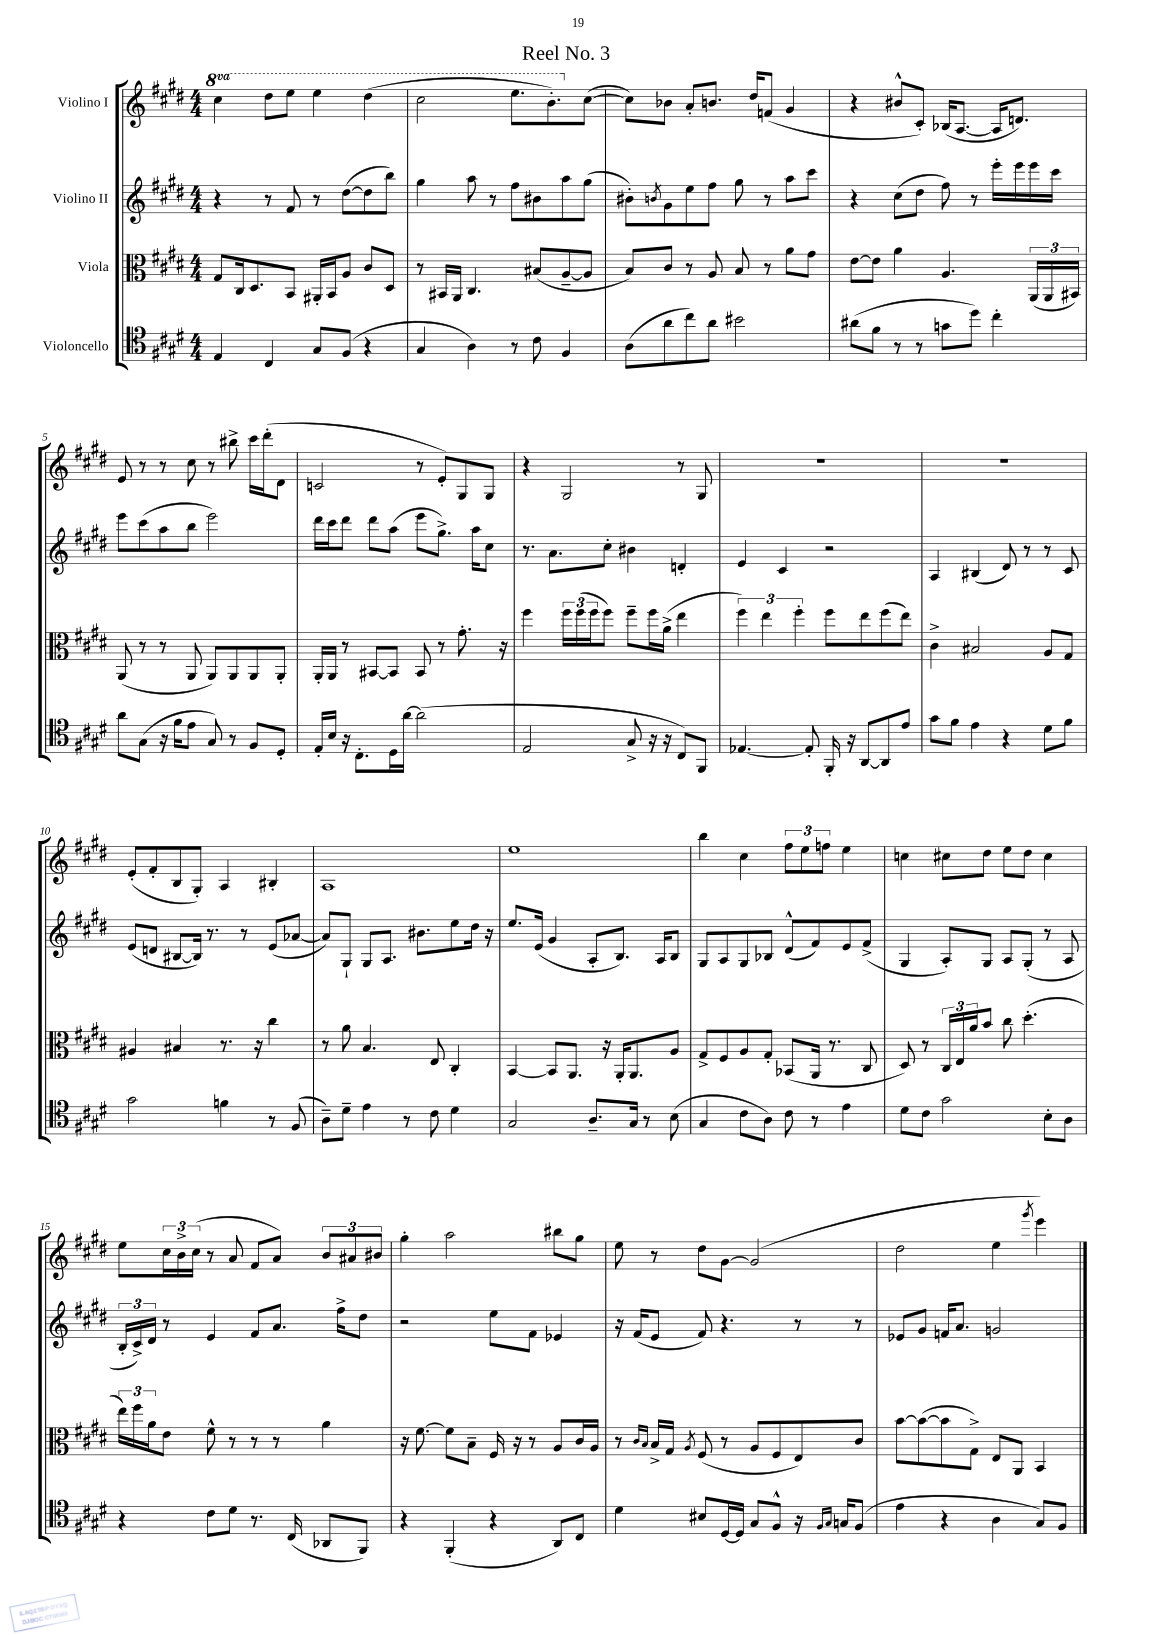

**kern	**kern	**kern	**kern
*staff4	*staff3	*staff2	*staff1
*clefC4	*clefC3	*clefG2	*clefG2
*k[f#c#g#d#]	*k[f#c#g#d#]	*k[f#c#g#d#]	*k[f#c#g#d#]
*M4/4	*M4/4	*M4/4	*M4/4
4E/	8G#/L	4r	4ccc#\
.	16C#/k	.	.
.	8.D#/	.	.
4C#/	.	8r	8ddd#\L
.	8BB/J	8f#/	8eee\J
8G#/L	16AA#'/LL	8r	4eee\
.	16BB/J	.	.
(8F#/J	8A/J	([8dd#\L	.
4r	8c#/L	8dd#\]	(4ddd#\
.	8D#/J	8bb\J)	.
=	=	=	=
4G#/	8r	4gg#\	2ccc#\
.	16BB#/LL	.	.
.	16AA/JJ	.	.
4A\)	4.C#/	8aa\	.
.	.	8r	.
8r	.	8ff#\L	8.eee\L
8c#\	(8B#/L	8b#\	.
.	.	.	8.bb'\)
4F#/	[8A~/	8aa\	.
.	8A/]J	(8gg#\J	([8cc#\J
=	=	=	=
(8A\L	8B/L)	8b#'\L)	8cc#\]L)
.	.	8qb/	.
8a\	8c#/J	8g#\	8b-\J
8cc#\)	8r	8ee\	8a'/L
8a\J	8A/	8ff#\J	8.b/J
2b#\	8B/	8gg#\	.
.	.	.	16dd#/LK
.	8r	8r	(8f/J
.	8a\L	8aa\L	4g#/
.	8g#\J	8ccc#\J	.
=	=	=	=
(8a#\L	[8e\L	4r	4r
8f#\J	8e\]J	.	.
8r	4a\	(8cc#\L	8b#^^/L
8r	.	8dd#\J	8c#'/J)
8g\L	4.A/	8ff#\)	(16B-/LK
.	.	.	[8.A/J
8dd#\J)	.	8r	.
4cc#'\	.	16eee'\LL	16A/]LK
.	.	16eee\	8.d/J)
.	(24AA/LL	16eee\	.
.	24AA/	.	.
.	.	16ccc#\JJ	.
.	24BB#/JJ)	.	.
=	=	=	=
8a\L	(8AA/	8eee\L	8e/
(8G#\J	8r	(8ccc#\	8r
16r	8r	8aa\	8r
16f#\LK	.	.	.
8e\J	8AA/	8bb\J	8cc#\
8G#/)	8AA/L)	2eee\)	8r
8r	8AA/	.	8bb#^\
8F#/L	8AA/	.	16ccc#\LL
.	.	.	(16ddd#'\J
8D#'/J	8AA'/J	.	8d#\J
=	=	=	=
16E'/LL	16AA'/LL	16ddd#\LL	2c/
16B/JJ	16AA/JJ	16ccc#\J	.
16r	8r	8ddd#\J	.
8.C#'\L	.	.	.
.	[8BB#/L	8ddd#\L	.
16D#\L	8BB#/]J	(8aa\J	.
[16a\JJ	.	.	.
(2a\]	8BB#/	8eee\L	8r
.	8r	8.gg#^\J)	8e'/L)
.	8.g#'\	.	8G#/
.	.	16aa\LK	.
.	.	8cc#\J	8G#/J
.	16r	.	.
=	=	=	=
2E/	4ff#\	8.r	4r
.	.	8.a\L	.
.	24ff#\LL	.	2G#/
.	(24ff#\	.	.
.	24ff#\J	.	.
.	8ff#\J)	8cc#'\J	.
8G#^/	8ff#~\L	4b#\	.
16r	16ff#\L	.	.
16r	(16a^\JJ	.	.
8C#/L)	4ee\	4d'/	8r
8FF#/J	.	.	8G#/
=	=	=	=
[4.E-/	6ff#\)	4e/	1r
.	6ee\	.	.
.	.	4c#/	.
.	6ff#'\	.	.
8E-'/]	.	.	.
16FF#'/	8ff#\L	2r	.
16r	.	.	.
[8AA/L	8ee\	.	.
8AA/]	(8ff#\	.	.
8e/J	8ee\J)	.	.
=	=	=	=
8g#\L	4c#^\	4A/	1r
8f#\J	.	.	.
4e\	2B#/	(4B#/	.
4r	.	8d#/)	.
.	.	8r	.
8d#\L	8A/L	8r	.
8f#\J	8G#/J	8c#/	.
=	=	=	=
2g#\	4A#/	(8e/L	(8e'/L
.	.	8d/J	8f#'/
.	4B#/	[8B#/L	8B/
.	.	16B#/]Jk)	8G#'/J)
.	.	8.r	.
4f\	8.r	.	4A/
.	.	8r	.
.	16r	.	.
8r	4cc#\	(8e/L	4B#'/
(8F#/	.	[8a-/J	.
=	=	=	=
8A~\L)	8r	8a-/]L)	1A
8d#~\J	8a\	8G#`/J	.
4e\	4.B/	8G#/L	.
.	.	8.A/J	.
8r	.	.	.
.	.	8.b#\L	.
8c#\	8E/	.	.
4d#\	4C#'/	8ee\	.
.	.	16dd#\Jk	.
.	.	16r	.
=	=	=	=
2G#/	[4BB/	8.ee/L	1ee
.	.	(16e/Jk	.
.	8BB/]L	4g#/	.
.	8.AA/J	.	.
8.A~/L	.	8A'/L	.
.	16r	.	.
.	16AA'/LK	8.B/J)	.
16G#/Jk	8.AA/	.	.
8r	.	.	.
.	.	16A/LK	.
(8B\	8A/J	8B/J	.
=	=	=	=
4G#/	8G#^/L	8G#/L	4bb\
.	8F#/	8A/	.
8c#\L	8A/	8G#/	4cc#\
8A\J)	8G#'/J	8B-/J	.
8c#\	(8BB-/L	(8d#^^/L	12ff#\L
.	.	.	12ee\
8r	16AA/Jk	8f#/)	.
.	.	.	12ff\J
.	8.r	.	.
4e\	.	8e/	4ee\
.	8C#/	(8f#^/J	.
=	=	=	=
8d#\L	8D#/)	4G#/	4cc\
8c#\J	8r	.	.
2g#\	24C#/LL	8A'/L)	8cc#\L
.	24E/	.	.
.	24a/J	.	.
.	8b/J	8G#/J	8dd#\J
.	8cc#\	8A/L	8ee\L
.	(4.dd#'\	(8G#'/J	8dd#\J
8B'\L	.	8r	4cc#\
8A\J	.	8A/	.
=	=	=	=
4r	24ee\LL)	24B'/LL	8ee\L
.	24ff#\	24c#^/)	.
.	24a\J	24d#/JJ	.
.	8e\J	8r	24cc#\L
.	.	.	24b^\
.	.	.	(24cc#\JJ
8c#\L	8f#^^\	4e/	8r
8d#\J	8r	.	8a/
8.r	8r	8f#/L	8f#/L
.	8r	8.a/J	8a/J)
(16C#/	.	.	.
8AA-/L	4a\	.	12b/L
.	.	16ff#^\LK	.
.	.	.	12a#/
8FF#/J)	.	8dd#\J	.
.	.	.	12b#/J
=	=	=	=
4r	16r	2r	4gg#'\
.	[8.f#\	.	.
(4FF#'/	8f#\]L	.	2aa\
.	8B~\J	.	.
4r	16F#/	8ee\L	.
.	16r	.	.
.	8r	8f#\J	.
8AA/L)	8A/L	4e-/	8bb#\L
8C#/J	16c#/L	.	8gg#\J
.	16A/JJ	.	.
=	=	=	=
4d#\	8r	16r	8ee\
.	.	(16f#/LK	.
.	16qqc#/LL	.	.
.	16qqB/JJ	.	.
.	16B^/LL	8e/J	8r
.	16G#/JJ	.	.
.	8qA/	.	.
8B#/L	(8F#/	8f#/)	8dd#\L
[16D#/L	8r	4.r	[8g#\J
16D#/]JJ	.	.	.
8G#/L	8A/L	.	(2g#/]
8F#^^/J	8F#/	.	.
16r	8E/)	8r	.
16qqF#/LL	.	.	.
16qqG#/JJ	.	.	.
16G/LK	.	.	.
(8F#/J	8c#/J	8r	.
=	=	=	=
4e\	[8b\L	8e-/L	2dd#\
.	(8b\_	8g#/J	.
4r	8b\]	16f/LK	.
.	.	8.a/J	.
.	8G#^\J)	.	.
4A\	8E/L	2g/	4ee\
.	8AA/J	.	.
.	.	.	8qggg#/
8G#/L)	4BB/	.	4eee\)
8F#/J	.	.	.
==	==	==	==
*-	*-	*-	*-
